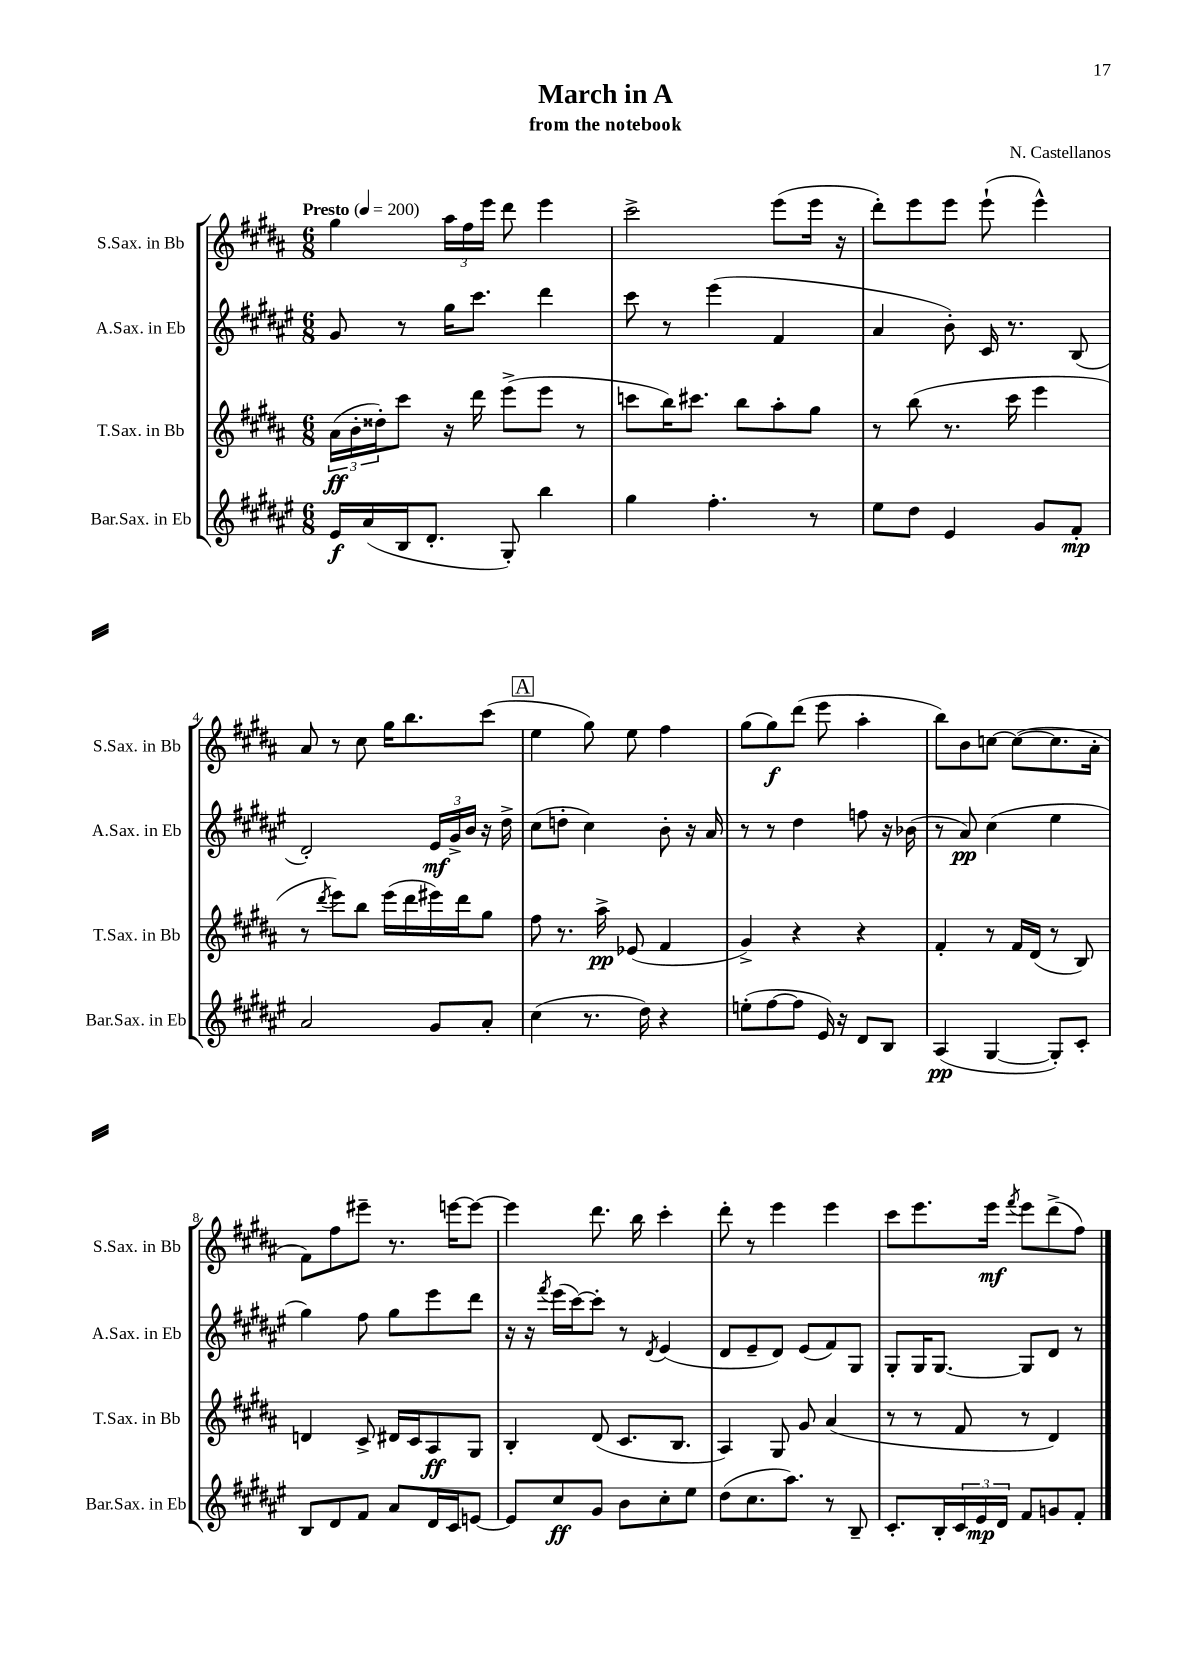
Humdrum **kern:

**kern	**kern	**kern	**kern
*staff4	*staff3	*staff2	*staff1
*clefG2	*clefG2	*clefG2	*clefG2
*k[f#c#g#d#a#e#]	*k[f#c#g#d#a#]	*k[f#c#g#d#a#e#]	*k[f#c#g#d#a#]
*M6/8	*M6/8	*M6/8	*M6/8
*MM200	*MM200	*MM200	*MM200
16e#	(24a#	8g#	4gg#
.	24b'	.	.
(16a#	.	.	.
.	24dd##')	.	.
16B	8ccc#	8r	.
8.d#'	.	.	.
.	16r	16gg#	24aa#
.	.	.	24ff#
.	16ddd#	8.ccc#	.
.	.	.	24eee
8G#')	(8eee^	.	8ddd#
4bb	8eee	4ddd#	4eee
.	8r	.	.
=	=	=	=
4gg#	8ccc	8ccc#	2ccc#^
.	16bb)	8r	.
.	8.ccc#	.	.
4.ff#'	.	(4eee#	.
.	8bb	.	.
.	8aa#'	4f#	(8eee
8r	8gg#	.	16eee
.	.	.	16r
=	=	=	=
8ee#	8r	4a#	8ddd#')
8dd#	(8bb	.	8eee
4e#	8.r	8b')	8eee
.	.	16c#	(8eee`
.	16ccc#	8.r	.
8g#	4eee	.	4eee^^)
8f#'	.	(8B	.
=	=	=	=
2a#	8r	2d#')	8a#
.	8qddd#	.	.
.	8eee)	.	8r
.	8bb	.	8cc#
.	(16eee	.	16gg#
.	16ddd#	.	8.bb
8g#	16eee#)	24e#	.
.	.	24g#^	.
.	16ddd#	.	.
.	.	24b	.
8a#'	8gg#	16r	(8ccc#
.	.	16dd#^	.
=	=	=	=
(4cc#	8ff#	(8cc#	4ee
.	8.r	8dd'	.
8.r	.	4cc#)	8gg#)
.	16aa#^	.	.
.	(8e-	.	8ee
16dd#)	.	.	.
4r	4f#	8b'	4ff#
.	.	16r	.
.	.	16a#	.
=	=	=	=
(8ee'	4g#^)	8r	(8gg#
[8ff#	.	8r	8gg#)
8ff#]	4r	4dd#	(8ddd#
16e#)	.	.	8eee
16r	.	.	.
8d#	4r	8ff	4aa#'
8B	.	16r	.
.	.	(16b-	.
=	=	=	=
(4A#	4f#'	8r	8bb)
.	.	8a#)	8b
[4G#	8r	(4cc#	[8cc
.	16f#	.	(8cc_
.	(16d#	.	.
8G#'])	8r	4ee#	8.cc]
8c#'	8B)	.	.
.	.	.	16a#'
=	=	=	=
8B	4d	4gg#)	8f#)
8d#	.	.	8ff#
8f#	8c#^	8ff#	8eee#~
8a#	16d#	8gg#	8.r
.	16c#	.	.
16d#	8A#	8eee#	.
16c#	.	.	[16eee
[8e	8G#	8ddd#	8eee_
=	=	=	=
8e]	4B'	16r	4eee]
.	.	16r	.
.	.	8qfff#	.
8cc#	.	(16eee#	.
.	.	[16ccc#)	.
8g#	(8d#	8ccc#']	8.ddd#
8b	8.c#	8r	.
.	.	.	16bb
.	.	8qd#	.
8cc#'	.	(4e#	4ccc#'
.	8.B	.	.
8ee#	.	.	.
=	=	=	=
(8dd#	4A#)	8d#	8ddd#'
8.cc#	.	8e#~	8r
.	8G#	8d#)	4eee
8.aa#)	.	.	.
.	8g#	(8e#	.
8r	(4a#	8f#)	4eee
8B~	.	8G#	.
=	=	=	=
8.c#'	8r	8G#'	8ccc#
.	8r	16G#	8.eee
16B'	.	[8.G#	.
24c#	8f#	.	.
24e#	.	.	.
.	.	.	16eee
24d#	.	.	.
.	.	.	8qfff#
8f#	8r	8G#]	8eee
8g	4d#)	8d#	(8ddd#^
8f#'	.	8r	8ff#)
==	==	==	==
*-	*-	*-	*-
